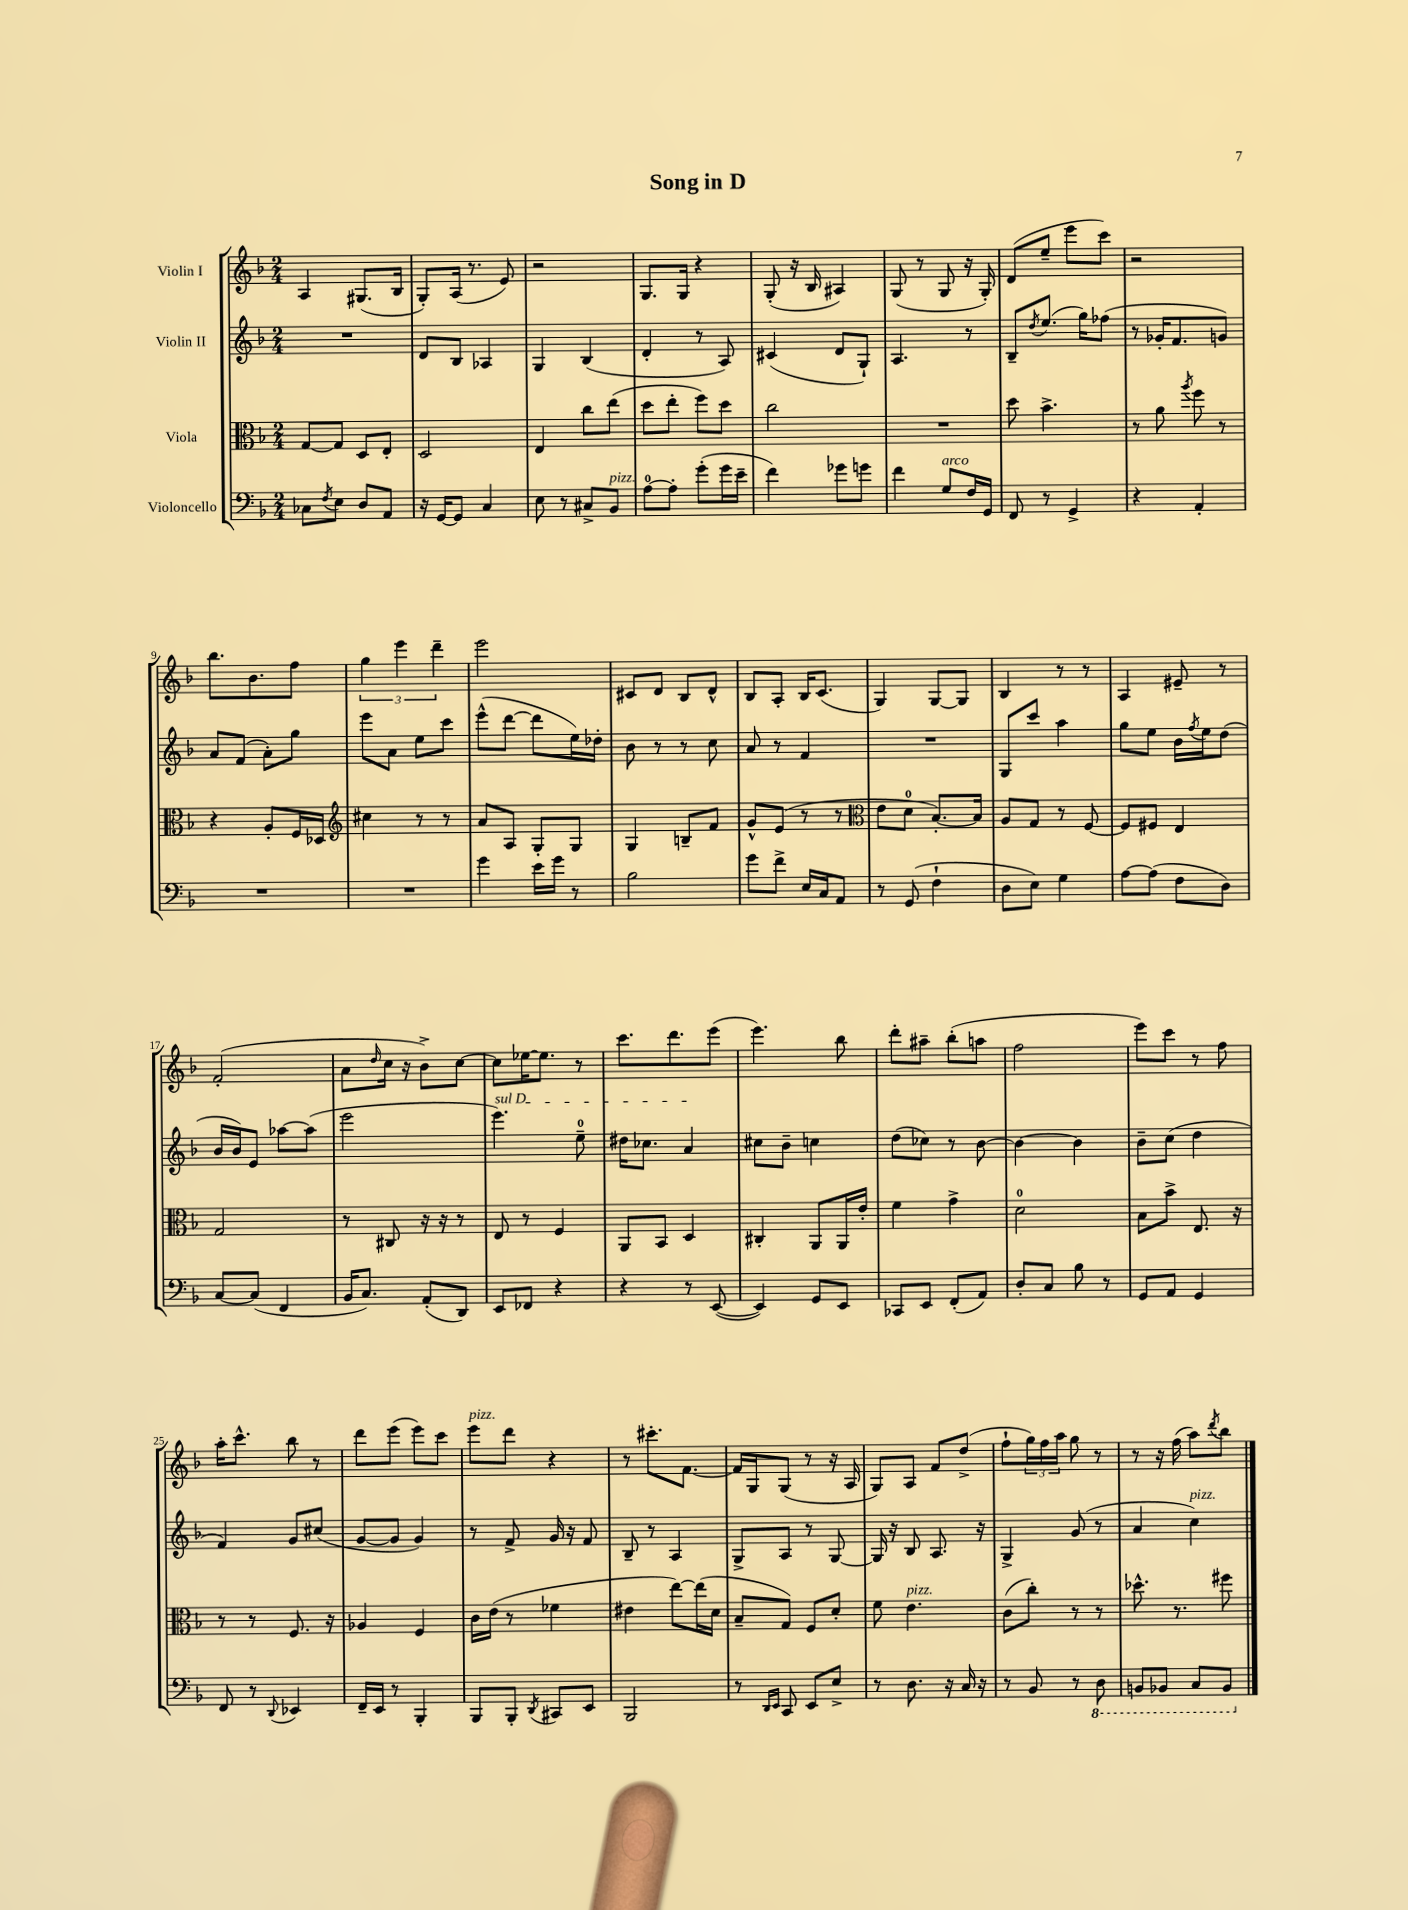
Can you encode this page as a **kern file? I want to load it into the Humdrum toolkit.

**kern	**kern	**kern	**kern
*staff4	*staff3	*staff2	*staff1
*clefF4	*clefC3	*clefG2	*clefG2
*k[b-]	*k[b-]	*k[b-]	*k[b-]
*M2/4	*M2/4	*M2/4	*M2/4
8C-	[8G	2r	4A
8qF	.	.	.
8E	8G]	.	.
8D	8D	.	(8.G#
8AA	8E'	.	.
.	.	.	16B-
=	=	=	=
16r	2D	8d	8G')
[16GG	.	.	.
8GG]	.	8B-	(16A
.	.	.	8.r
4C	.	4A-	.
.	.	.	8e)
=	=	=	=
8E	4E	4G	2r
8r	.	.	.
8C#^	8cc	(4B-	.
8BB-	(8ee	.	.
=	=	=	=
[8A	8dd	4d'	8.G
8A']	8ee'	.	.
.	.	.	16G
(8g'	8ff)	8r	4r
16g	8dd	8A)	.
16e~	.	.	.
=	=	=	=
4f)	2cc	(4c#	(8G'
.	.	.	16r
.	.	.	16B-
8g-	.	8d	4A#)
8g	.	8G`)	.
=	=	=	=
4f	2r	4.A	(8G
.	.	.	8r
8G	.	.	8G
16F	.	8r	16r
16GG	.	.	16G')
=	=	=	=
8FF	8dd	8B-~	(8d
.	.	8qdd	.
8r	4.b-^	(8.ee	8ee~
4GG^	.	.	8eee
.	.	16gg)	.
.	.	(8ff-	8ccc)
=	=	=	=
4r	8r	8r	2r
.	8a	16g-'	.
.	.	8.f	.
.	8qaa	.	.
4AA'	8ff	.	.
.	8r	8g)	.
=	=	=	=
2r	4r	8a	8.bb-
.	.	(8f	.
.	.	.	8.b-
.	8A'	8a')	.
.	16F	8gg	8ff
.	16D-	.	.
=	=	=	=
*	*clefG2	*	*
2r	4cc#	8eee	6gg
.	.	8a	.
.	.	.	6eee
.	8r	8ee	.
.	.	.	6ddd~
.	8r	8ccc	.
=	=	=	=
4g	8a	(8eee^^	2eee
.	8A	[8ddd	.
16e	8G'	8ddd]	.
16g	.	.	.
8r	8G	16ee)	.
.	.	16dd-'	.
=	=	=	=
2B-	4G	8b-	8c#
.	.	8r	8d
.	8B~	8r	8B-
.	8f	8cc	8d^^
=	=	=	=
8g	8g^^	8a	8B-
8f^	(8e	8r	8A'
16E	8r	4f	16B-
16C	.	.	(8.c
8AA	8r	.	.
=	=	=	=
*	*clefC3	*	*
8r	8e	2r	4G)
(8GG	8d	.	.
4F`	[8.B-')	.	[8G
.	.	.	8G]
.	16B-]	.	.
=	=	=	=
8D	8A	8G	4B-
8E)	8G	8ccc	.
4G	8r	4aa	8r
.	[8F	.	8r
=	=	=	=
[8A	8F]	8gg	4A
(8A]	8F#	8ee	.
8F	4E	16b-	8e#~
.	.	8qff	.
.	.	16ee	.
8D)	.	(8dd	8r
=	=	=	=
[8C	2G	16b-	(2f'
.	.	16b-)	.
(8C]	.	8e	.
4FF	.	[8aa-	.
.	.	(8aa-]	.
=	=	=	=
16BB-	8r	2eee	8a
8.C)	.	.	.
.	.	.	16qqdd
.	8C#	.	16cc
.	.	.	16r
(8AA'	16r	.	8b-^)
.	16r	.	.
8DD)	8r	.	[8cc
=	=	=	=
8EE	8E	4.eee)	8cc]
8FF-	8r	.	[16ee-
.	.	.	8.ee-]
4r	4F	.	.
.	.	8ee~	8r
=	=	=	=
4r	8AA	16dd#	8.ccc
.	.	8.cc-	.
.	8BB-	.	.
.	.	.	8.ddd
8r	4D	4a	.
([8EE	.	.	(8eee
=	=	=	=
4EE])	4C#'	8cc#	4.eee)
.	.	8b-~	.
8GG	8AA	4cc	.
8EE	16AA	.	8bb-
.	16e'	.	.
=	=	=	=
8CC-	4f	(8dd	8ddd'
8EE	.	8cc-)	8aa#~
(8FF'	4g^	8r	(8bb-'
8AA)	.	[8b-	8aa
=	=	=	=
8D'	2d	4b-_	2ff
8C	.	.	.
8B-	.	4b-]	.
8r	.	.	.
=	=	=	=
8GG	8B-	8b-~	8eee)
8AA	8b-^	(8cc	8ccc
4GG	8.E	4dd	8r
.	.	.	8ff
.	16r	.	.
=	=	=	=
8FF	8r	4f)	16aa'
.	.	.	8.ccc^^
8r	8r	.	.
8qqDD	.	.	.
4EE-	8.F	8g	8bb-
.	.	(8cc#	8r
.	16r	.	.
=	=	=	=
16FF~	4A-	[8g	8ddd
16EE	.	.	.
8r	.	8g]	(8eee
4BBB-'	4F	4g)	8eee)
.	.	.	8ccc
=	=	=	=
8BBB-	16c	8r	8eee
.	(16e	.	.
8BBB-'	8r	8f^	8ddd
8qDD	.	.	.
8CC#	4f-	16g	4r
.	.	16r	.
8EE	.	8f	.
=	=	=	=
2BBB-	4e#	8B-~	8r
.	.	8r	8.ccc#'
.	[8ee)	4A	.
.	.	.	[8.f
.	(16ee]	.	.
.	16d	.	.
=	=	=	=
8r	8B-~	8G^	16f]
.	.	.	16G
16qqDD	.	.	.
16qqEE	.	.	.
8CC	8G)	8A	(8G
8EE	8F	8r	8r
8E^	8d'	[8G	16r
.	.	.	16A
=	=	=	=
8r	8f	16G]	8G)
.	.	16r	.
8.D	4.e	8B-	8A
.	.	8.A	8f
16r	.	.	.
16C	.	.	(8dd^
16r	.	16r	.
=	=	=	=
8r	(8c	4G^	8ff`
8BB-	8cc')	.	24gg)
.	.	.	24ff
.	.	.	24aa
8r	8r	(8g	8gg
8DD	8r	8r	8r
=	=	=	=
8BBB	8.dd-^^	4a	8r
8BBB-	.	.	16r
.	8.r	.	(16ff
8CC	.	4cc)	8aa)
.	.	.	8qddd
8BBB-	8ff#	.	8bb-
==	==	==	==
*-	*-	*-	*-
